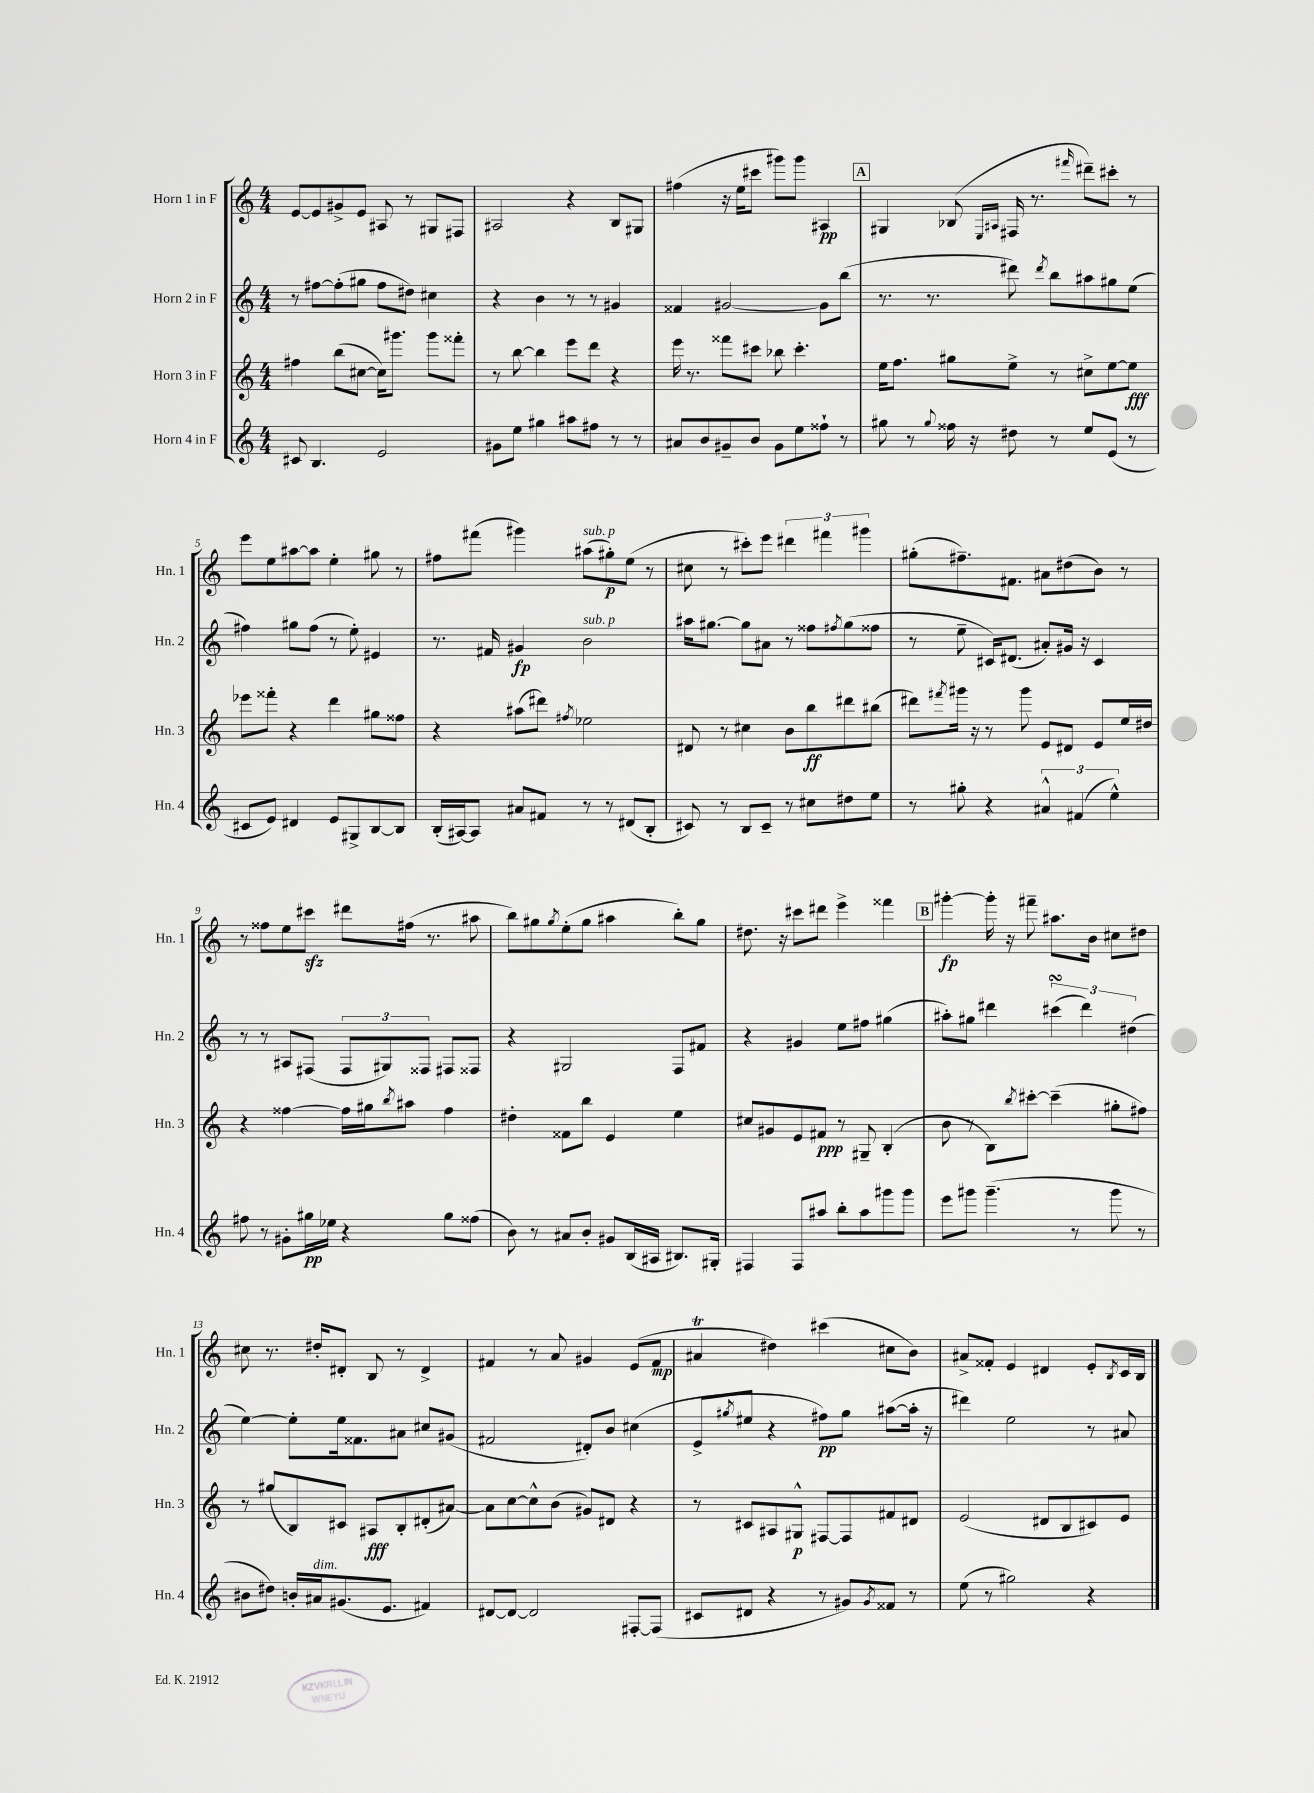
<<
\new StaffGroup <<
\new Staff = "s0" \with { instrumentName = "Horn 1 in F" shortInstrumentName = "Hn. 1" } {
    \clef treble \key c \major \numericTimeSignature \time 4/4
    e'8~ e'8 gis'8-> e'8 ais8 r8 gis8 fis8 |
    ais2 r4 b8 gis8 |
    fis''4( r16 e''16 cis'''8 gis'''8) gis'''8 ais4\pp |
    \mark \markup { \box "A" } gis4 bes8( \grace { e16 ais16 } fis16 r8. \grace { fis'''16 } dis'''8--) cis'''8-. r8 |
    e'''8 e''8 ais''8~ ais''8 e''4-. gis''8 r8 |
    fis''8 fis'''8( gis'''4) ais''8^\markup { \italic "sub. p" }( gis''8-.\p) e''8( r8 |
    cis''8 r8 cis'''8-.) e'''8 \tuplet 3/2 { dis'''4 fis'''4 gis'''4 } |
    gis''8-.( fis''8.--) fis'8. ais'8 dis''8( b'8) r8 |
    r8 fisis''8 e''8 cis'''8\sfz dis'''8 fis''16( r8. ais''8 |
    b''8) gis''8 \acciaccatura { gis''8 } e''8-.( gis''8 ais''4 b''8-.) gis''8 |
    dis''8. r16 cis'''8 dis'''8 e'''4-> fisis'''4 |
    \mark \markup { \box "B" } gis'''4~-.\fp gis'''16-. r16 fis'''8-- ais''8. b'16 cis''8 dis''8 |
    cis''8 r8. dis''16-. dis'8-. b8 r8 dis'4-> |
    fis'4 r8 a'8 gis'4 e'8( fis'8\mp |
    ais'4\trill dis''4) cis'''4( cis''8 b'8) |
    ais'8-> fisis'8-. e'4 dis'4 e'8-. \acciaccatura { b8 } c'16 b16 \bar "|." |
}
\new Staff = "s1" \with { instrumentName = "Horn 2 in F" shortInstrumentName = "Hn. 2" } {
    \clef treble \key c \major \numericTimeSignature \time 4/4
    r8 fis''8~ fis''8-.( gis''8 fis''8 dis''8) cis''4 |
    r4 b'4 r8 r8 gis'4 |
    fisis'4 gis'2~ gis'8 b''8( |
    \mark \markup { \box "A" } r8. r8. dis'''8) \acciaccatura { dis'''8 } b''8 ais''8 gis''8 e''8( |
    fis''4) gis''8 fis''8( r8 e''8-.) eis'4 |
    r8. fis'16 gis'4\fp b'2^\markup { \italic "sub. p" } |
    ais''16 gis''8.~ gis''8 ais'8 r8 fisis''8 \acciaccatura { fis''8 } gis''8( fisis''8 |
    r8 e''8-- cis'16) dis'8.( ais'8-.) gis'16 r16 cis'4 |
    r8 r8 ais8 fis8( \tuplet 3/2 { fis8 gis8) fisis8 } fis8 fisis8 |
    r4 gis2 f8 fis'8 |
    r4 gis'4 e''8 fis''8 gis''4( |
    \mark \markup { \box "B" } ais''8-.) gis''8 dis'''4 \tuplet 3/2 { cis'''4\turn( dis'''4) dis''4( } |
    e''4~) e''8-. e''16 fisis'8. ais'8 cis''8 gis'8( |
    fis'2 dis'8-.) b'8 cis''4( |
    e'8-> \acciaccatura { gis''8 } eis''8 r4 fis''8\pp) gis''8 ais''8~( ais''16-. r16 |
    dis'''4) e''2 r8 ais'8 \bar "|." |
}
\new Staff = "s2" \with { instrumentName = "Horn 3 in F" shortInstrumentName = "Hn. 3" } {
    \clef treble \key c \major \numericTimeSignature \time 4/4
    fis''4 b''8( cis''8~ cis''16) gis'''8. gis'''8 fisis'''8-. |
    r8 b''8~ b''4 e'''8 d'''8 r4 |
    e'''16 r8. fisis'''8 cis'''8 bes''8 cis'''4.-. |
    \mark \markup { \box "A" } e''16 f''8. gis''8 e''8-> r8 cis''8-> e''8~ e''8\fff |
    ees'''8 fisis'''8-. r4 d'''4 gis''8 fisis''8 |
    r4 ais''8( dis'''8) \acciaccatura { fis''8 } ees''2 |
    dis'8 r8 cis''4 b'8 b''8\ff dis'''8 bis''8( |
    dis'''8) \acciaccatura { fis'''8 } gis'''16 r16 r8 gis'''8 e'8 dis'8 e'8 e''16 dis''16 |
    r4 fisis''4~ fisis''16 gis''16 \acciaccatura { b''8 } ais''8 fisis''4 |
    dis''4-. fisis'8 b''8 e'4 e''4 |
    cis''8 gis'8 e'8 fis'8\ppp r8 gis8-- b4-.( |
    \mark \markup { \box "B" } b'8 r8 b8) \acciaccatura { b''8 } cis'''8~-. cis'''4--( gis''8-. fis''8) |
    r8 gis''8( b8) cis'8 ais8\fff b8-. dis'8-.( ais'8~) |
    ais'8 c''8~ c''8-^ b'8( gis'8) dis'8 r4 |
    r8 cis'8 ais8 gis8-^\p fis8~ fis8 fis'8 dis'8 |
    e'2( dis'8 b8 cis'8) e'8 \bar "|." |
}
\new Staff = "s3" \with { instrumentName = "Horn 4 in F" shortInstrumentName = "Hn. 4" } {
    \clef treble \key c \major \numericTimeSignature \time 4/4
    cis'8 b4. e'2 |
    gis'8 e''8 gis''4 ais''8 fis''8 r8 r8 |
    ais'8 b'8 gis'8-- b'8 gis'8 e''8 fisis''8-! r8 |
    \mark \markup { \box "A" } gis''8 r8 \appoggiatura { gis''8 } fisis''16 r16 dis''8 r8 e''8 e'8( r8 |
    cis'8 e'8) dis'4 e'8 gis8-> b8~ b8 |
    b16-.( ais16~) ais8 ais'8 fis'8 r8 r8 dis'8( b8-. |
    cis'8) r8 b8 cis'8-- r8 cis''8 dis''8 e''8 |
    r8 gis''8-. r4 \tuplet 3/2 { ais'4-^ fis'4( e''4-^) } |
    fis''8 r8 gis'8-. gis''16\pp ees''16 r4 gis''8 fisis''8( |
    b'8) r8 ais'8 b'8-. gis'8 b16( ais16 bis8.) gis16-. |
    fis4 fis8 ais''8 b''8-. ais''8 gis'''8 gis'''8 |
    \mark \markup { \box "B" } e'''8 gis'''8 gis'''4.--( r8 gis'''8 r8 |
    bis'8 dis''8) b'16-. ais'16^\markup { \italic "dim." } gis'8.( e'8. fis'4) |
    dis'8~ dis'8~ dis'2 fis8~-. fis8( |
    cis'8 dis'8 r4 r8 gis'8) \acciaccatura { gis'8 } fisis'8 r8 |
    e''8( r8 gis''2) r4 \bar "|." |
}
>>
>>
